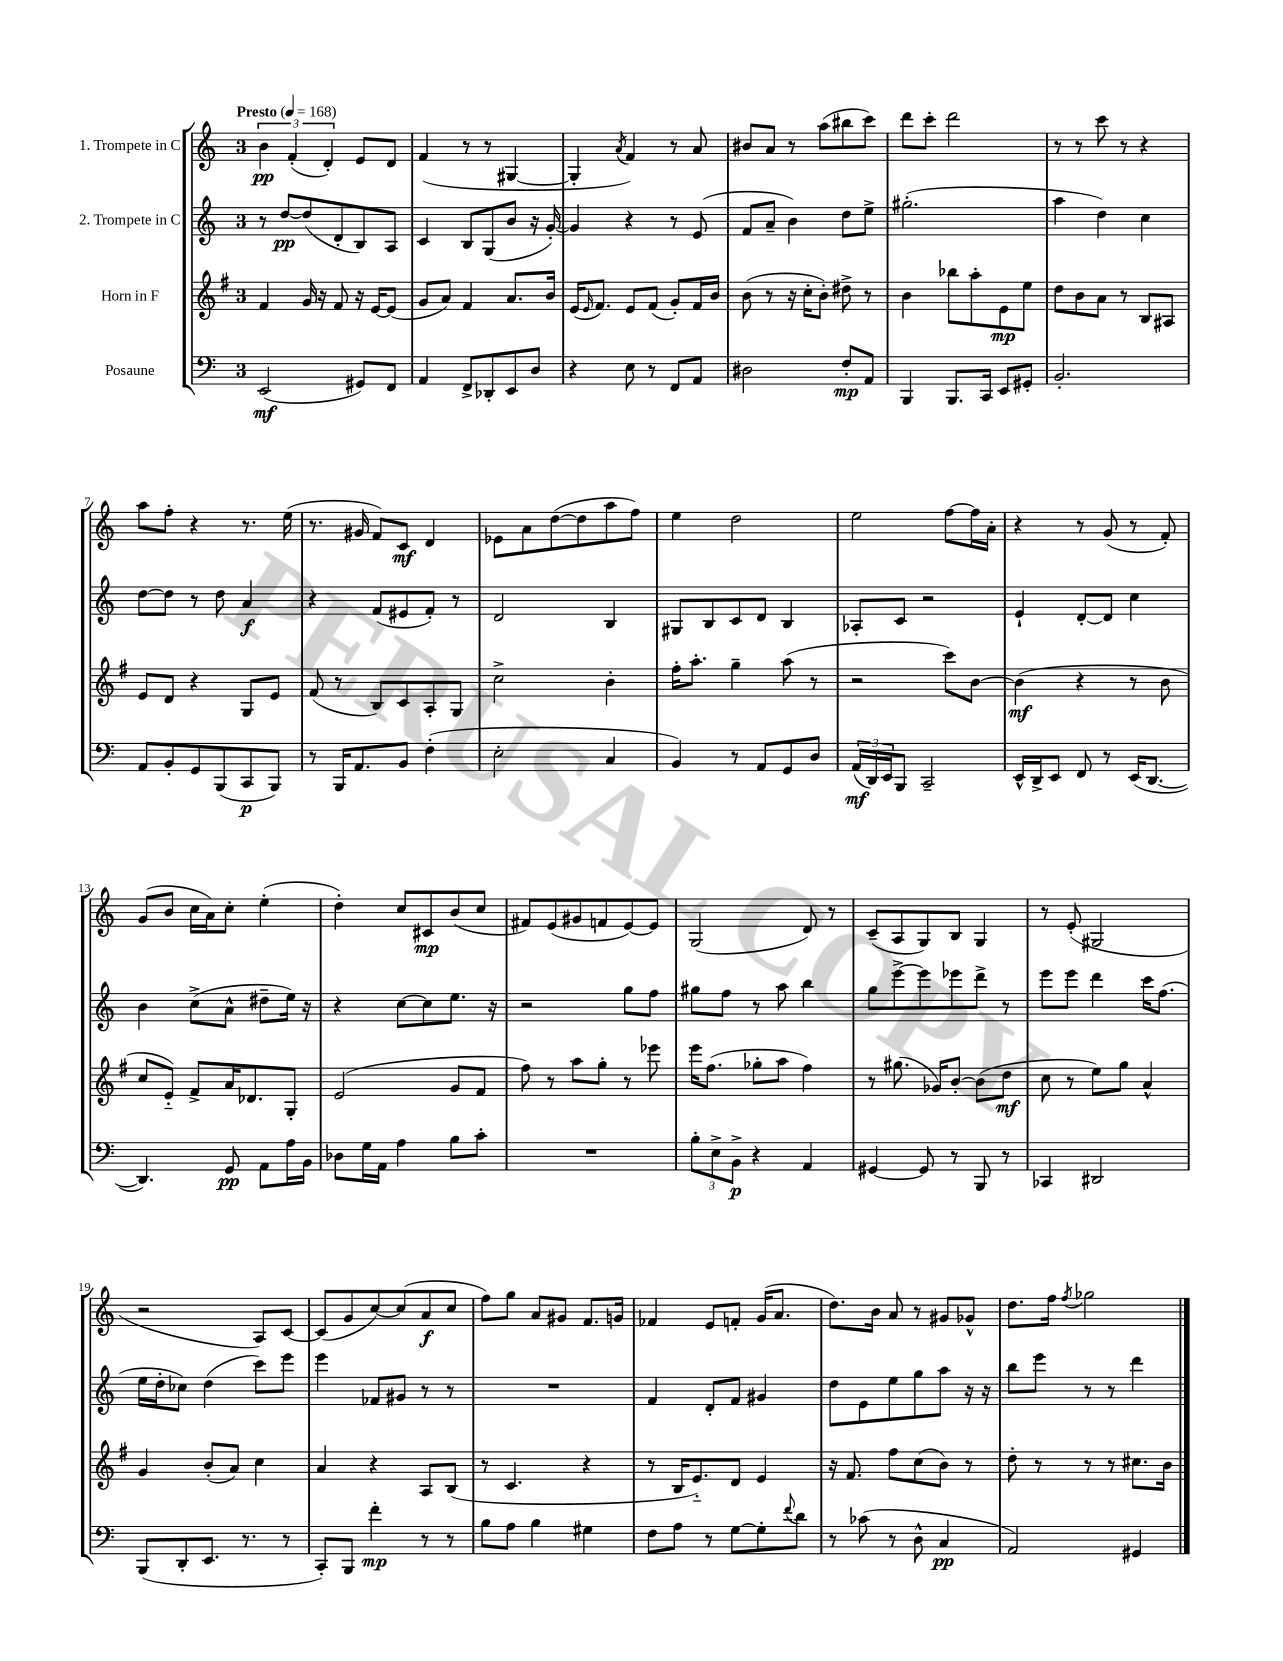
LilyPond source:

<<
\new StaffGroup <<
\new Staff = "s0" \with { instrumentName = "1. Trompete in C" } {
    \clef treble \key c \major \once \override Staff.TimeSignature.style = #'single-digit \time 3/4 \tempo "Presto" 4 = 168
    \tuplet 3/2 { b'4\pp f'4-.( d'4-.) } e'8 d'8 |
    f'4( r8 r8 gis4~ |
    gis4-. \acciaccatura { a'8 } f'4) r8 a'8 |
    bis'8 a'8 r8 a''8( bis''8 c'''8) |
    d'''8 c'''8-. d'''2 |
    r8 r8 c'''8 r8 r4 |
    a''8 f''8-. r4 r8. e''16( |
    r8. gis'16 f'8) c'8\mf d'4 |
    ees'8 a'8 d''8~( d''8 a''8 f''8) |
    e''4 d''2 |
    e''2 f''8~ f''16 a'16-. |
    r4 r8 g'8( r8 f'8-.) |
    g'8( b'8 c''16 a'16) c''8-. e''4-.( |
    d''4-.) c''8 cis'8\mp b'8( c''8 |
    fis'8) e'8( gis'8 f'8 e'8~) e'8 |
    g2( d'8) r8 |
    c'8--( a8 g8) b8 g4 |
    r8 e'8-.( gis2 |
    r2 a8) c'8~ |
    c'8( g'8 c''8~) c''8( a'8\f c''8 |
    f''8) g''8 a'8 gis'8 f'8. g'16 |
    fes'4 e'8 f'8-. g'16( a'8. |
    d''8.) b'16 a'8 r8 gis'8 ges'8-^ |
    d''8. f''16 \acciaccatura { f''8 } ges''2 \bar "|." |
}
\new Staff = "s1" \with { instrumentName = "2. Trompete in C" } {
    \clef treble \key c \major \once \override Staff.TimeSignature.style = #'single-digit \time 3/4
    r8 d''8~\pp d''8( d'8-. b8) a8 |
    c'4 b8 g8( b'8 r16 g'16~-.) |
    g'4 r4 r8 e'8( |
    f'8 a'8-- b'4) d''8 e''8-> |
    gis''2.-.( |
    a''4 d''4) c''4 |
    d''8~ d''8 r8 d''8 a'4\f |
    r4 f'8( eis'8 f'8-.) r8 |
    d'2 b4 |
    gis8 b8 c'8 d'8 b4 |
    aes8-. c'8 r2 |
    e'4-! d'8~-. d'8 c''4 |
    b'4 c''8->( a'8-^ dis''8-- e''16) r16 |
    r4 c''8~ c''8 e''8. r16 |
    r2 g''8 f''8 |
    gis''8 f''8 r8 a''8 b''4 |
    g''8 e'''8~-> e'''8 ees'''8 d'''8-> r8 |
    e'''8 e'''8 d'''4 c'''16 f''8.( |
    e''16 d''16-. ces''8) d''4( c'''8) e'''8 |
    e'''4 fes'8 gis'8 r8 r8 |
    R2. |
    f'4 d'8-. f'8 gis'4 |
    d''8 e'8 e''8 g''8 a''8 r16 r16 |
    b''8 e'''8 r8 r8 d'''4 \bar "|." |
}
\new Staff = "s2" \with { instrumentName = "Horn in F" } {
    \clef treble \key g \major \once \override Staff.TimeSignature.style = #'single-digit \time 3/4
    fis'4 g'16 r16 fis'8 r16 e'16~ e'8( |
    g'8 a'8) fis'4 a'8. b'16 |
    e'16( \grace { e'16 } fis'8.) e'8 fis'8( g'8-.) fis'16 b'16 |
    b'8( r8 r16 c''16-. b'8-.) dis''8-> r8 |
    b'4 bes''8 a''8-. e'8\mp e''8 |
    d''8 b'8 a'8 r8 b8 ais8 |
    e'8 d'8 r4 g8 e'8 |
    fis'8( r8 b8) c'8 a8-. g8 |
    c''2-> b'4-. |
    fis''16-. a''8.-. g''4-- a''8( r8 |
    r2 c'''8) b'8~ |
    b'4\mf( r4 r8 b'8 |
    c''8 e'8-_) fis'8-> a'16 des'8. g8-. |
    e'2( g'8 fis'8 |
    fis''8) r8 a''8 g''8-. r8 ees'''8 |
    e'''16 fis''8.( ges''8-. a''8 fis''4) |
    r8 gis''8.( ges'16) b'8~-. b'8( d''8\mf |
    c''8 r8 e''8) g''8 a'4-^ |
    g'4 b'8-.( a'8) c''4 |
    a'4 r4 a8 b8( |
    r8 c'4. r4 |
    r8 b16 e'8.-_) d'8 e'4 |
    r16 fis'8. fis''8 c''8( b'8) r8 |
    d''8-. r8 r8 r8 cis''8. b'16 \bar "|." |
}
\new Staff = "s3" \with { instrumentName = "Posaune" } {
    \clef bass \key c \major \once \override Staff.TimeSignature.style = #'single-digit \time 3/4
    e,2\mf( gis,8) f,8 |
    a,4 f,8-> des,8-. e,8 d8 |
    r4 e8 r8 f,8 a,8 |
    dis2 f8-.\mp a,8 |
    b,,4 b,,8. c,16 e,8 gis,8-. |
    b,2.-. |
    a,8 b,8-. g,8 b,,8( c,8\p b,,8) |
    r8 b,,16 a,8. b,8 f4-.( |
    e2-. c4 |
    b,4) r8 a,8 g,8 d8 |
    \tuplet 3/2 { a,16\mf( d,16) e,16 } b,,8 c,2-- |
    e,16-^ d,16-> e,8 f,8 r8 e,16( d,8.~ |
    d,4.) g,8\pp a,8 a16 b,16 |
    des8 g16 a,16 a4 b8 c'8-. |
    R2. |
    \tuplet 3/2 { b8-. e8-> b,8->\p } r4 a,4 |
    gis,4~ gis,8 r8 b,,8 r8 |
    ces,4 dis,2 |
    b,,8( d,8-. e,8. r8. r8 |
    c,8-.) b,,8 f'4-.\mp r8 r8 |
    b8 a8 b4 gis4 |
    f8 a8 r8 g8~ g8-. \appoggiatura { f'8 } d'8 |
    r8 ces'8( r8 d8-^ c4\pp |
    a,2) gis,4 \bar "|." |
}
>>
>>
